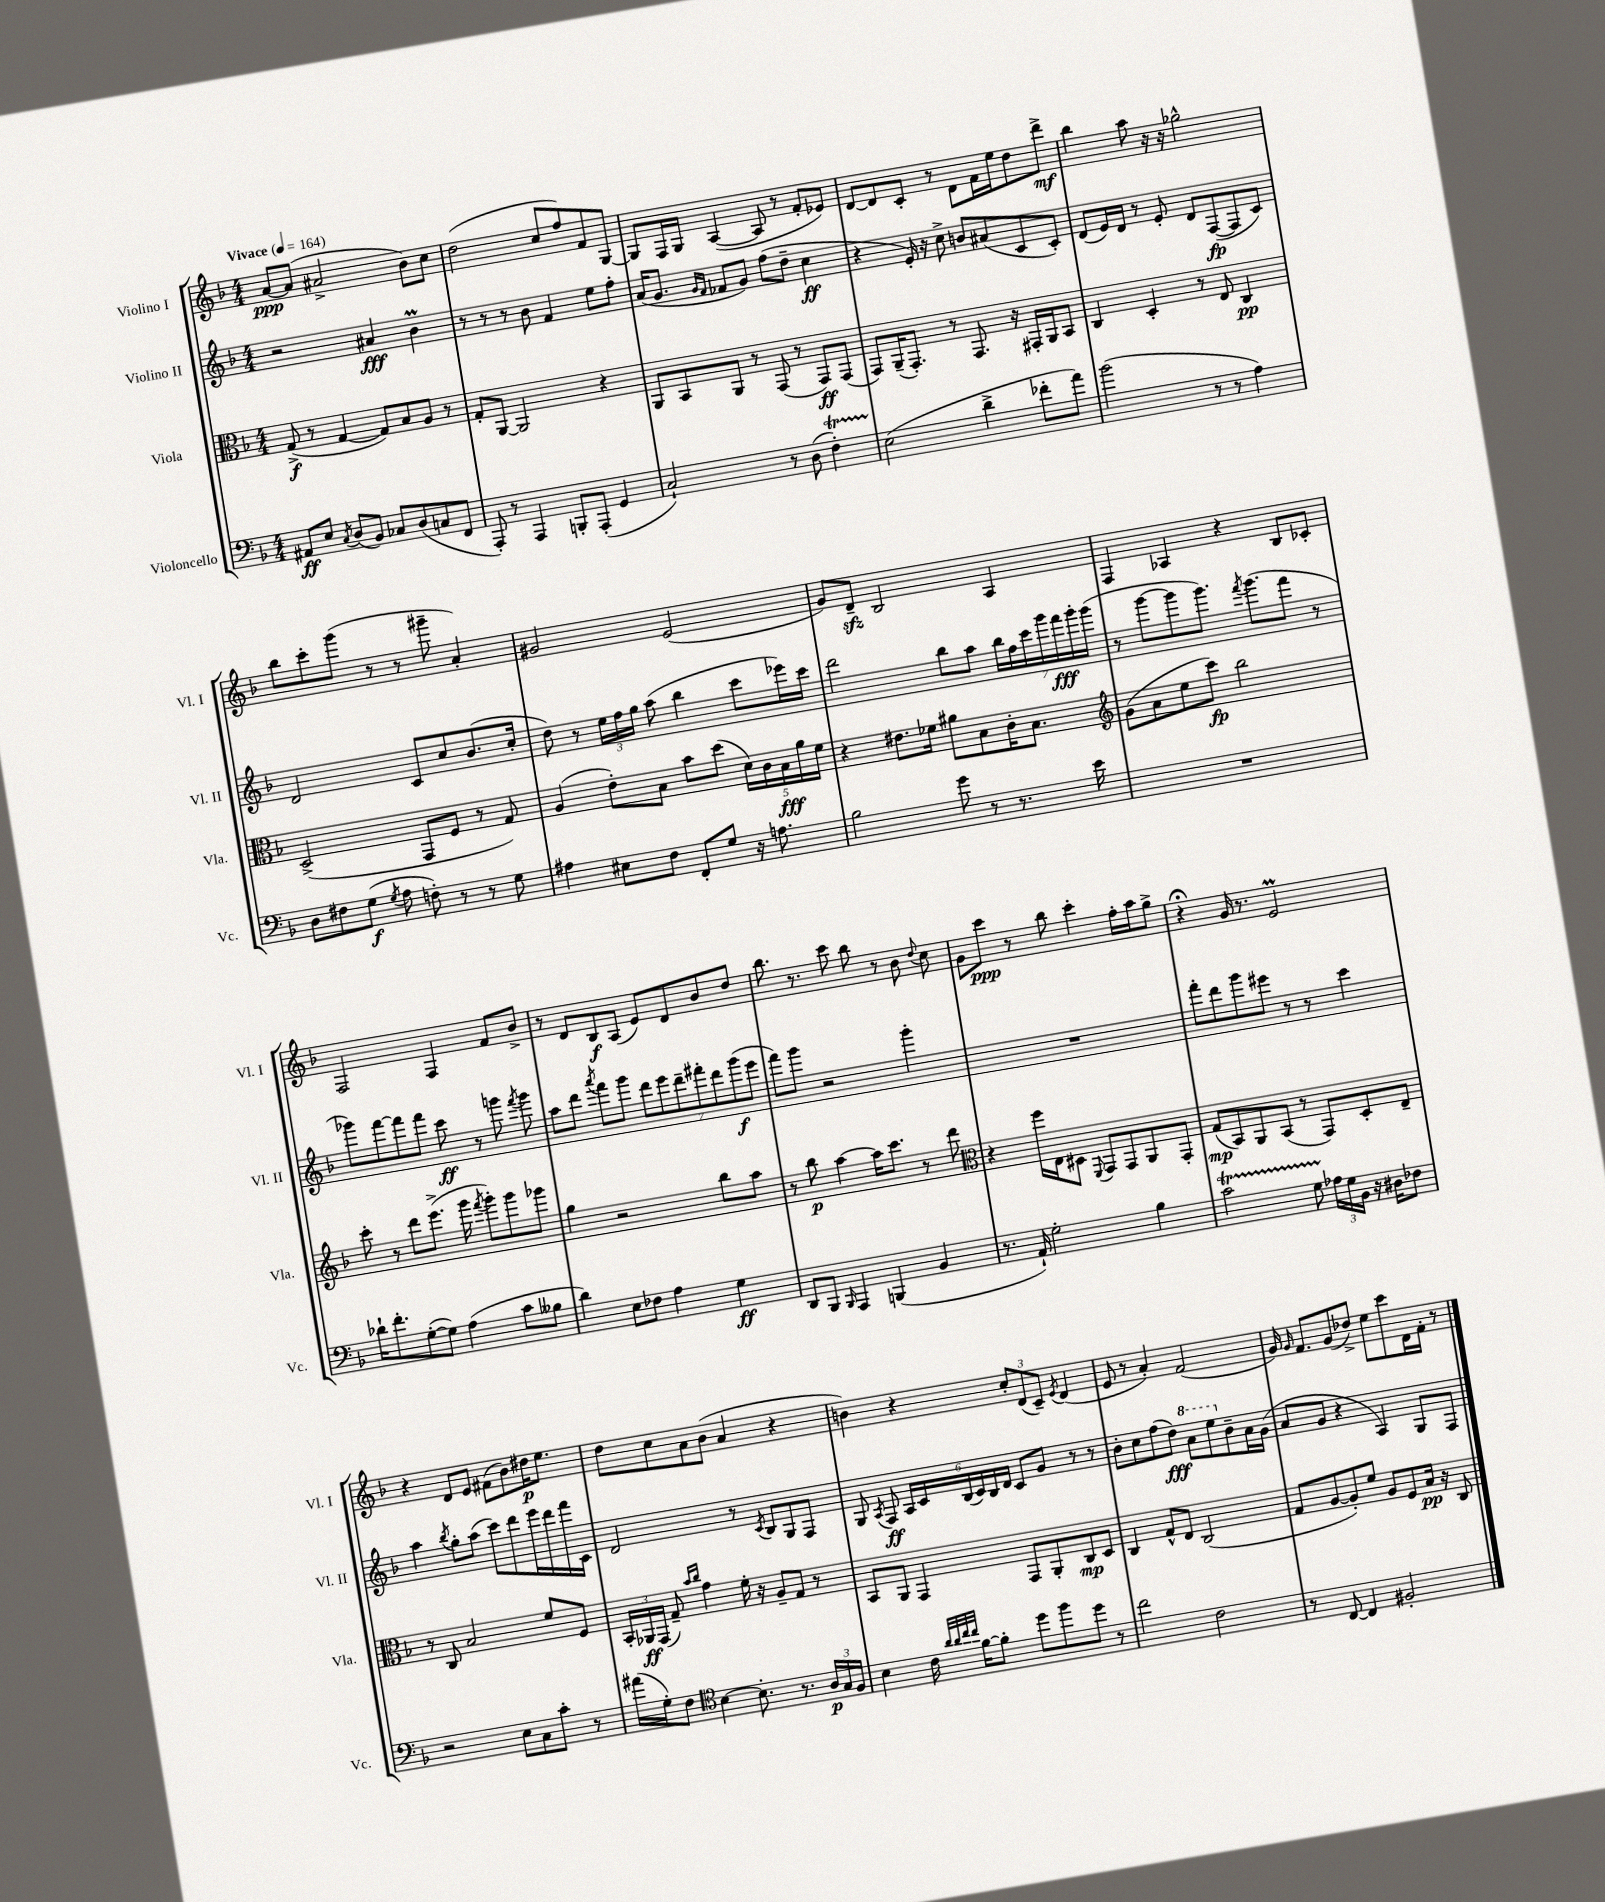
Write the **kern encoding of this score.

**kern	**kern	**kern	**kern
*staff4	*staff3	*staff2	*staff1
*clefF4	*clefC3	*clefG2	*clefG2
*k[b-]	*k[b-]	*k[b-]	*k[b-]
*M4/4	*M4/4	*M4/4	*M4/4
*MM164	*MM164	*MM164	*MM164
8AA#/L	(8G^/	2r	[8a/L
8E/J	8r	.	(8a/]J
8qC/	.	.	.
(8D/L	[4G/	.	2a#^/
8BB-/J)	.	.	.
8C-/L	8G/]L)	4a#/	.
(8D/	8B-/	.	.
8C/	8A/J	4b-\	8b-\L)
8FF/J	8r	.	8cc\J
=	=	=	=
8AAA'/)	8G'/L	8r	(2dd\
8r	[8AA/J	8r	.
4AAA/	2AA/]	8r	.
.	.	8b-\	.
8BBB'/L	.	4f/	8cc/L
(8AAA'/J	.	.	8ff/)
4GG/	4r	8ee\L	8f/
.	.	8ff'\J	[8G/J
=	=	=	=
2C`/)	8AA/L	(16a/LK	8G/]L
.	.	8.g/J	.
.	8BB-/	.	16F/L
.	.	.	16G/JJ
.	.	16qqg/LL	.
.	.	16qqf/JJ	.
.	8AA/J	8f-/L	([4A/
.	8r	8g/J)	.
8r	(8GG/	(8ff\L	8A/]
(8D\	8r	8dd~\J	8r
4F'\)	8GG/L)	4cc\	8f'/L
.	(8GG/J	.	8e-/J)
=	=	=	=
(2E\	8GG/L)	4r	[8d/L
.	(16AA~/K	.	8d/]
.	8.GG'/J)	.	.
.	.	16e'/)	8c'/J
.	.	16r	.
.	8r	8cc^\	8r
4d^\	8.GG/	8b/L	8d\L
.	.	(8a#/	16f\L
.	16r	.	16ee\J
8f-'\L	16GG#'/LL	8c/	8dd\
.	16AA/J	.	.
8a\J)	8BB-/J	8c'/J)	8ddd^\J
=	=	=	=
(2b-\	4C/	(8d/L	4bb-\
.	.	16e/L)	.
.	.	16d/JJ	.
.	4D'/	8r	8aa\
.	.	8e'/	16r
.	.	.	16r
8r	8r	8d/L	2gg-^^\
8r	8E/	([8F/	.
4A\)	4C/	8F/]	.
.	.	8c/J)	.
=	=	=	=
8D\L	(2D^/	2d/	8bb-\L
8F#\	.	.	8ccc'\
(8G\J	.	.	(8ggg\J
8qG/	.	.	.
8A\	.	.	8r
8F'\)	8GG/L	8c/L	8r
8r	8F/J	8cc/	8ggg#~\
8r	8r	(8.b-/	4a'/)
8G\	8G/)	.	.
.	.	16cc'/Jk	.
=	=	=	=
4A#\	(4A/	8dd\)	2g#/
.	.	8r	.
8E#\L	8e'\L)	24ee\LL	.
.	.	24ff\	.
.	.	24gg\JJ	.
8F\J	8B-\J	(8aa\	.
8FF'/L	8b-\L	4bb-\	(2e/
8G/J	(8dd\J	.	.
16r	20d\LL)	8ccc\L	.
.	20c\	.	.
8.A\	.	.	.
.	20B-\	.	.
.	.	16eee-\L)	.
.	20a\	.	.
.	.	16ccc\JJ	.
.	20f\JJ	.	.
=	=	=	=
2B-\	4r	2ddd\	8g/L)
.	.	.	8d~/J
.	8.e#\L	.	2B-/
.	16f-\Jk	.	.
8g\	8a#\L	8bb-\L	.
8r	8B-\	8aa\J	.
8.r	16c'\K	28bb-\LL	4A/
.	.	28ff\	.
.	8.B-\J	.	.
.	.	28ccc\	.
.	.	28ggg\	.
.	.	28fff\	.
.	.	28ggg'\	.
16e\	.	.	.
.	.	(28ggg\JJ	.
=	=	=	=
*	*clefG2	*	*
1r	(8g\L	8r	4F/
.	8a\	[8ggg\L	.
.	8ee\	8ggg\]	4A-/
.	8ccc\J)	8.ggg\J)	.
.	2bb-\	.	4r
.	.	8qfff/	.
.	.	(8.ggg\L	.
.	.	8fff\J	8B-/L
.	.	8r	8c-'/J
=	=	=	=
16d-`\LK	8ccc'\	8ggg-\L)	2F/
8.f'\	.	.	.
.	8r	[8fff\	.
([8G'\	8ddd\L	8fff\]	.
8G\]J)	(8.eee^\J	8fff\J	.
(4A\	.	8ccc\	4F/
.	16ggg\	.	.
.	8qfff/	.	.
.	8ggg'\L)	8r	.
8c\L	8ggg\	8ggg\	8f/L
.	.	8qfff/	.
8B--\J	8ggg-\J	8ggg\	8b-^/J
=	=	=	=
4d\)	4gg\	8aa\L	8r
.	.	8ddd\J	8d/L
.	.	8qaaa/	.
8E\L	2r	8fff\L	8B-/
8F-\J	.	8ggg\J	(8A/J
4A\	.	14ddd\L	8e/L)
.	.	14eee\	.
.	.	.	8d/
.	.	14ddd~\	.
.	.	14fff#'\	.
4G\	8bb-\L	.	8b-/
.	.	14ddd\	.
.	.	(14ggg\	.
.	8aa\J	.	8dd/J
.	.	14eee\J	.
=	=	=	=
8DD/L	8r	8fff\L)	8.bb-\
8BBB-/J	8bb-\	8ggg\J	.
.	.	.	8.r
16qqBBB-/	.	.	.
4AAA/	[4aa\	2r	.
.	.	.	8ccc\
(4BBB/	16aa\]LK	.	8bb-\
.	8.ccc\J	.	.
.	.	.	8r
4BB-/	8r	4ggg'\	8b-\
.	.	.	8qqdd/
.	8ddd\	.	8cc\
=	=	=	=
*	*clefC3	*	*
8.r	4r	1r	8g\L
.	.	.	8ccc\J
16AA`/)	.	.	.
2G'\	16ff\LL	.	8r
.	16E\J	.	.
.	8D#\J	.	8bb-\
.	8qqFF/	.	.
.	8GG/L	.	4ccc'\
.	8GG/	.	.
4B-\	8AA/	.	16ff'\LL
.	.	.	16aa\J
.	8GG'/J	.	8gg^\J
=	=	=	=
2c\	(8G/L	8fff'\L	4r;
.	8BB-/)	8ddd\	.
.	8AA/	8ggg\	16g/
.	.	.	8.r
.	(8BB-/J	8eee#\J	.
8G\	8r	8r	2e/
24A-\LL	8GG/L)	8r	.
24G\	.	.	.
24BB-\JJ	.	.	.
16r	8D'/	4ccc\	.
16D#\LK	.	.	.
8F-\J	8E~/J	.	.
=	=	=	=
2r	8r	4aa\	4r
.	8C/	.	.
.	.	8qbb-/	.
.	2B-/	8gg'\L	8d/L
.	.	(8aa\J	8e/J
8E\L	.	8ccc\L)	(8f#\L
8C\	.	8ddd\	8b-\)
8c'\J	8f/L	16eee\L	16dd#\K
.	.	16ddd\	8.ee\J
8r	8F/J	16fff\	.
.	.	16c\JJ	.
=	=	=	=
(16a#\LL	24BB-'/LL	2d/	8dd\L
.	24AA-/	.	.
16G'\J)	.	.	.
.	(24GG/JJ	.	.
8F\J	8G~/)	.	8cc\
*clefC4	*	*	*
.	16qqb-/LL	.	.
.	16qqcc/JJ	.	.
[4B-\	4g\	.	8a\
.	.	.	(8b-\J
8.B-'\]	16f'\	8r	4a/
.	16r	.	.
.	.	8qc/	.
.	8A~/L	8B-/L	.
8.r	.	.	.
.	8G/J	8G/	4r
24A/LL	8r	8F/J	.
24G/	.	.	.
24F/JJ	.	.	.
=	=	=	=
4B-\	8BB-/L	8G/	4b\)
.	.	8qA/	.
.	8AA/J	8F/	.
16c\	4GG/	24A/LL	4r
.	.	24c/	.
32qqa/LLL	.	.	.
32qqa/	.	.	.
32qqcc/	.	.	.
32qqcc/JJJ	.	.	.
[16f\LK	.	.	.
.	.	(24B-/	.
8f'\]J	.	24c/)	.
.	.	24B-/	.
.	.	24d/JJ	.
8dd\L	8GG/L	8c/L	12cc'/L
.	.	.	(12d/
8ff\	8AA'/	8g/J	.
.	.	.	12c~/J)
.	.	.	8qe/
8dd\J	8C/	8r	(4d/
8r	8D/J	8r	.
=	=	=	=
2cc\	4C/	8b-'\L	8e/
.	.	8cc\	8r
.	8G^^/L	(8ff\	4a'/)
.	8E/J	8dd\J)	.
2c\	(2C/	8aa\L	(2f/
.	.	8eee\	.
.	.	8b-~\	.
.	.	16a\L	.
.	.	(16g\JJ	.
=	=	=	=
8r	8G/L	8a/L	16g/)
.	.	.	16qqg/
.	.	.	8.f/L
[8C/	[8A/	8g/J	.
4C/]	8A'/])	4r	(8g/
.	8f/J	.	8dd-^/J)
2F#'/	8A/L	4A/)	8ee\L
.	8F/	.	8ccc\
.	16B-/Jk	8G/L	16d\L
.	16r	.	16f'\JJ
.	8C/	8F/J	8r
==	==	==	==
*-	*-	*-	*-
